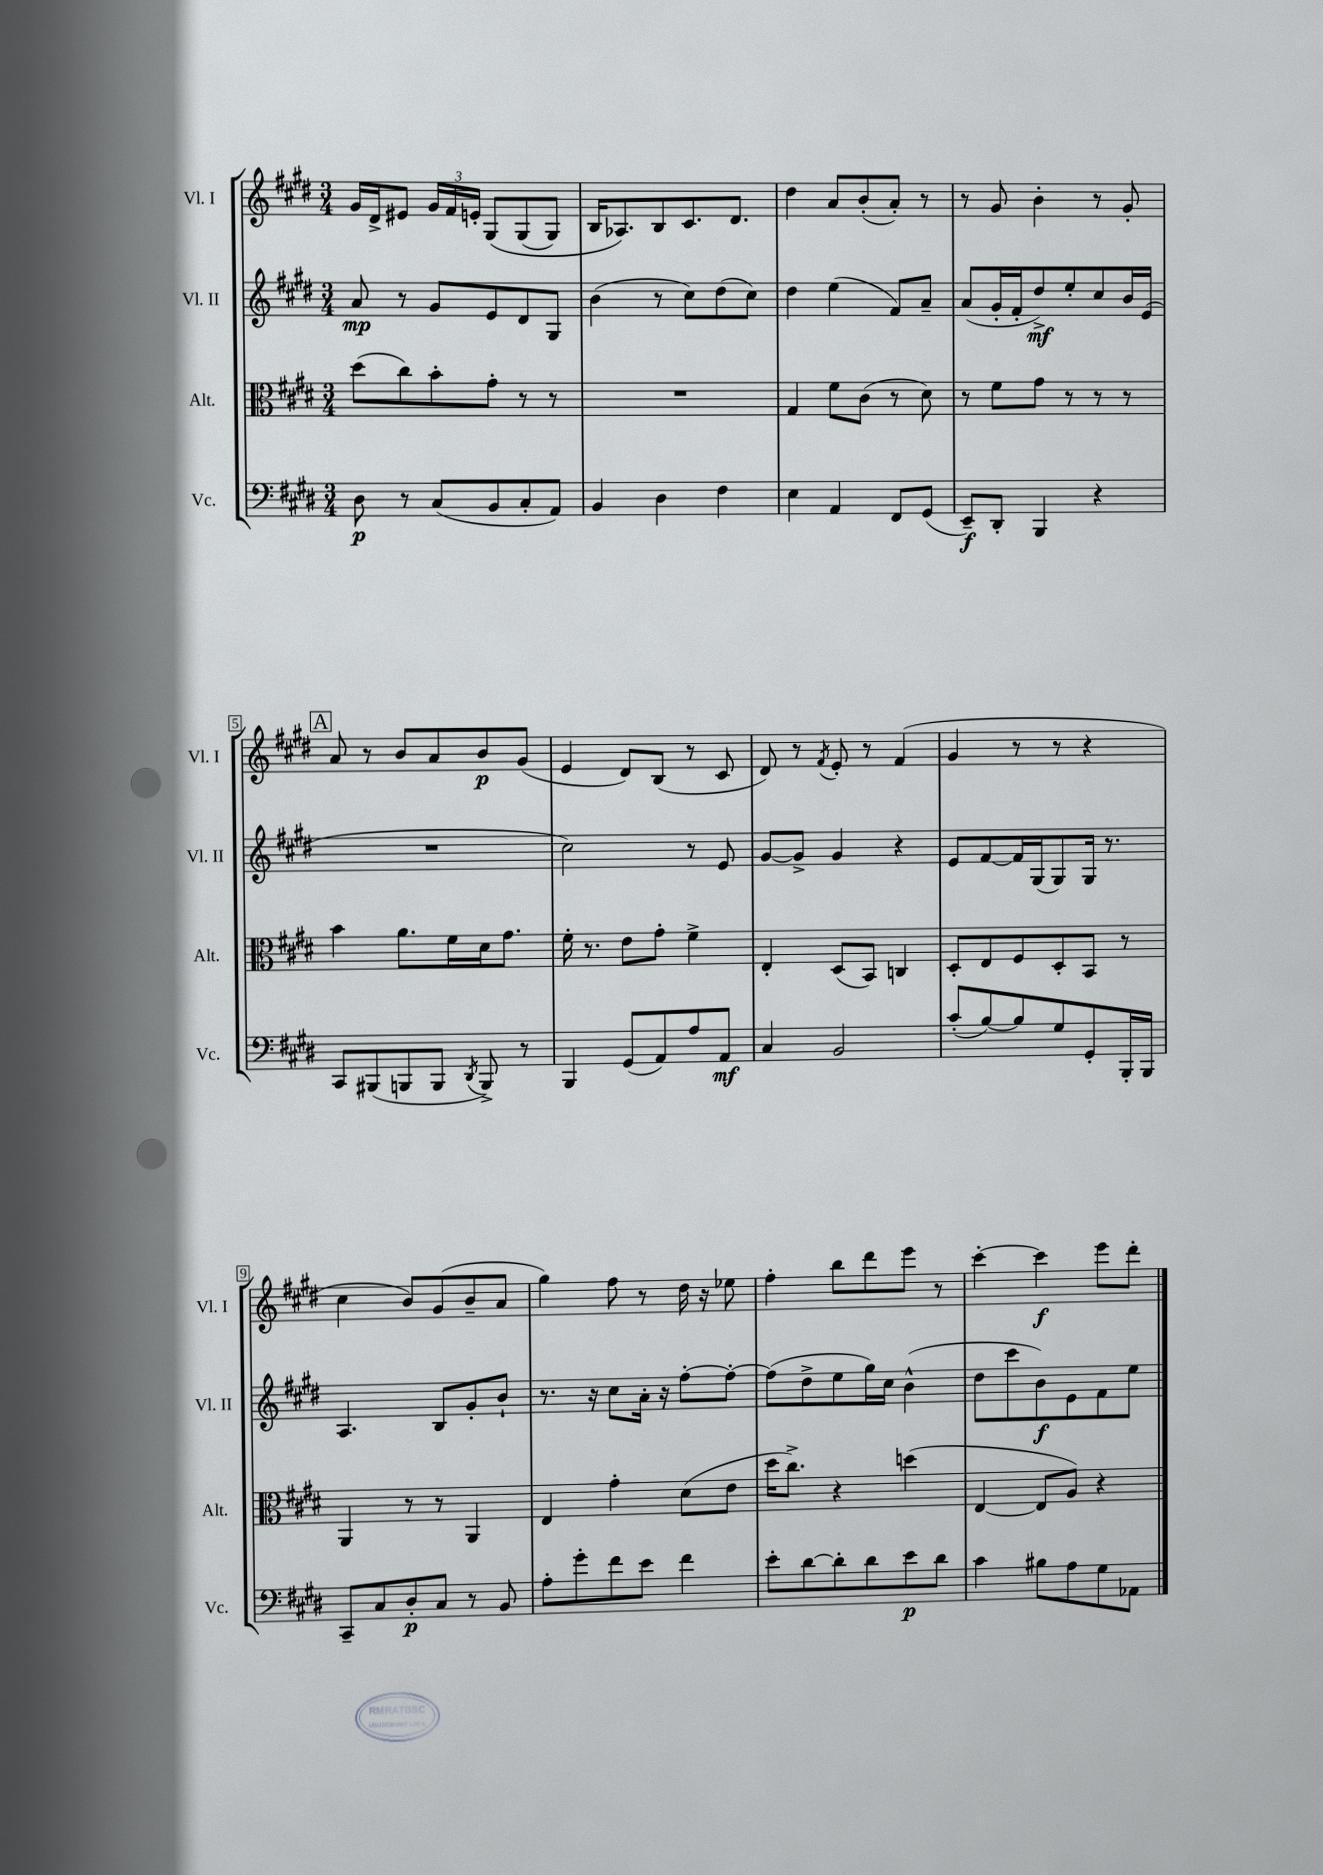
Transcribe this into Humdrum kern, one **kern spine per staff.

**kern	**kern	**kern	**kern
*staff4	*staff3	*staff2	*staff1
*clefF4	*clefC3	*clefG2	*clefG2
*k[f#c#g#d#]	*k[f#c#g#d#]	*k[f#c#g#d#]	*k[f#c#g#d#]
*M3/4	*M3/4	*M3/4	*M3/4
8D#\	(8dd#\L	8a/	16g#/LL
.	.	.	16d#^/J
8r	8cc#\)	8r	8e#/J
(8C#/L	8b'\	8g#/L	24g#/LL
.	.	.	24f#/
.	.	.	24e'/JJ
8BB/	8g#'\J	8e/	&(8G#/L
8C#'/	8r	8d#/	(8G#/
8AA/J)	8r	8G#/J	8G#/J)
=	=	=	=
4BB/	2.r	(4b\	16B/LK
.	.	.	8.A-/&)
4D#\	.	8r	8B/
.	.	8cc#\L)	8.c#/
4F#\	.	(8dd#\	.
.	.	.	8.d#/J
.	.	8cc#\J)	.
=	=	=	=
4E\	4G#/	4dd#\	4dd#\
4AA/	8f#\L	(4ee\	8a/L
.	(8c#\J	.	(8b'/
8FF#/L	8r	8f#/L)	8a'/J)
(8GG#/J	8d#\)	8a~/J	8r
=	=	=	=
8EE~/L)	8r	(8a/L	8r
8DD#'/J	8f#\L	16g#'/L	8g#/
.	.	16f#'/J	.
4BBB/	8g#\J	8dd#^/)	4b'\
.	8r	8ee'/	.
4r	8r	8cc#/	8r
.	8r	16b/L	8g#'/
.	.	(16e/JJ	.
=	=	=	=
8CC#/L	4b\	2.r	8a/
(8BBB#/	.	.	8r
8BBB/	8.a\L	.	8b/L
8BBB/J	.	.	8a/
.	16f#\L	.	.
8qDD#/	.	.	.
8BBB^/)	16d#\J	.	8b/
.	8.g#\J	.	.
8r	.	.	(8g#/J
=	=	=	=
4BBB/	16f#'\	2cc#\)	4e/
.	8.r	.	.
(8GG#/L	8e\L	.	8d#/L)
8AA/)	8g#'\J	.	(8B/J
8A/	4f#^\	8r	8r
8AA/J	.	8e/	8c#/
=	=	=	=
4C#/	4E'/	[8g#/L	8d#/)
.	.	8g#^/]J	8r
.	.	.	8qf#/
2BB/	(8D#/L	4g#/	8e'/
.	8BB/J)	.	8r
.	4C/	4r	(4f#/
=	=	=	=
(8c#'/L	8D#'/L	8e/L	4g#/
[8B/)	8E/	[8f#/	.
8B/]	8F#/	16f#/]L	8r
.	.	(16G#/J	.
8G#/	8D#'/	8G#/)	8r
8GG#'/	8BB/J	16G#/Jk	4r
.	.	8.r	.
16BBB'/L	8r	.	.
16BBB/JJ	.	.	.
=	=	=	=
8CC#~/L	4AA/	4.A/	4cc#\
8C#/	.	.	.
8D#'/	8r	.	8b/L)
8C#/J	8r	8B/L	(8g#/
8r	4AA/	8g#'/	8b~/
8BB/	.	8b`/J	8a/J
=	=	=	=
8A'\L	4E/	8.r	4gg#\)
8g#'\	.	.	.
.	.	16r	.
8f#\	4g#'\	8cc#\L	8ff#\
8e\J	.	16a'\Jk	8r
.	.	16r	.
4f#\	(8d#\L	[8ff#'\L	16dd#\
.	.	.	16r
.	8e\J	8ff#'\_J	8ee-\
=	=	=	=
8e'\L	16dd#\LK	(8ff#\]L	4ff#'\
.	8.cc#^\J)	.	.
[8d#\	.	8dd#^\	.
8d#'\]	4r	8ee\	8bb\L
8d#\	.	16gg#\L)	8ddd#\
.	.	16cc#\JJ	.
8e\	(4dd\	(4b^^\	8eee\J
8d#\J	.	.	8r
=	=	=	=
4c#\	[4E/	8dd#\L	[4ccc#'\
.	.	8ccc#\	.
8B#\L	8E/]L	8b\)	4ccc#\]
8A\	8A/J)	8e\	.
8G#\	4r	8f#\	8eee\L
8AA-\J	.	8ee\J	8ddd#'\J
==	==	==	==
*-	*-	*-	*-
